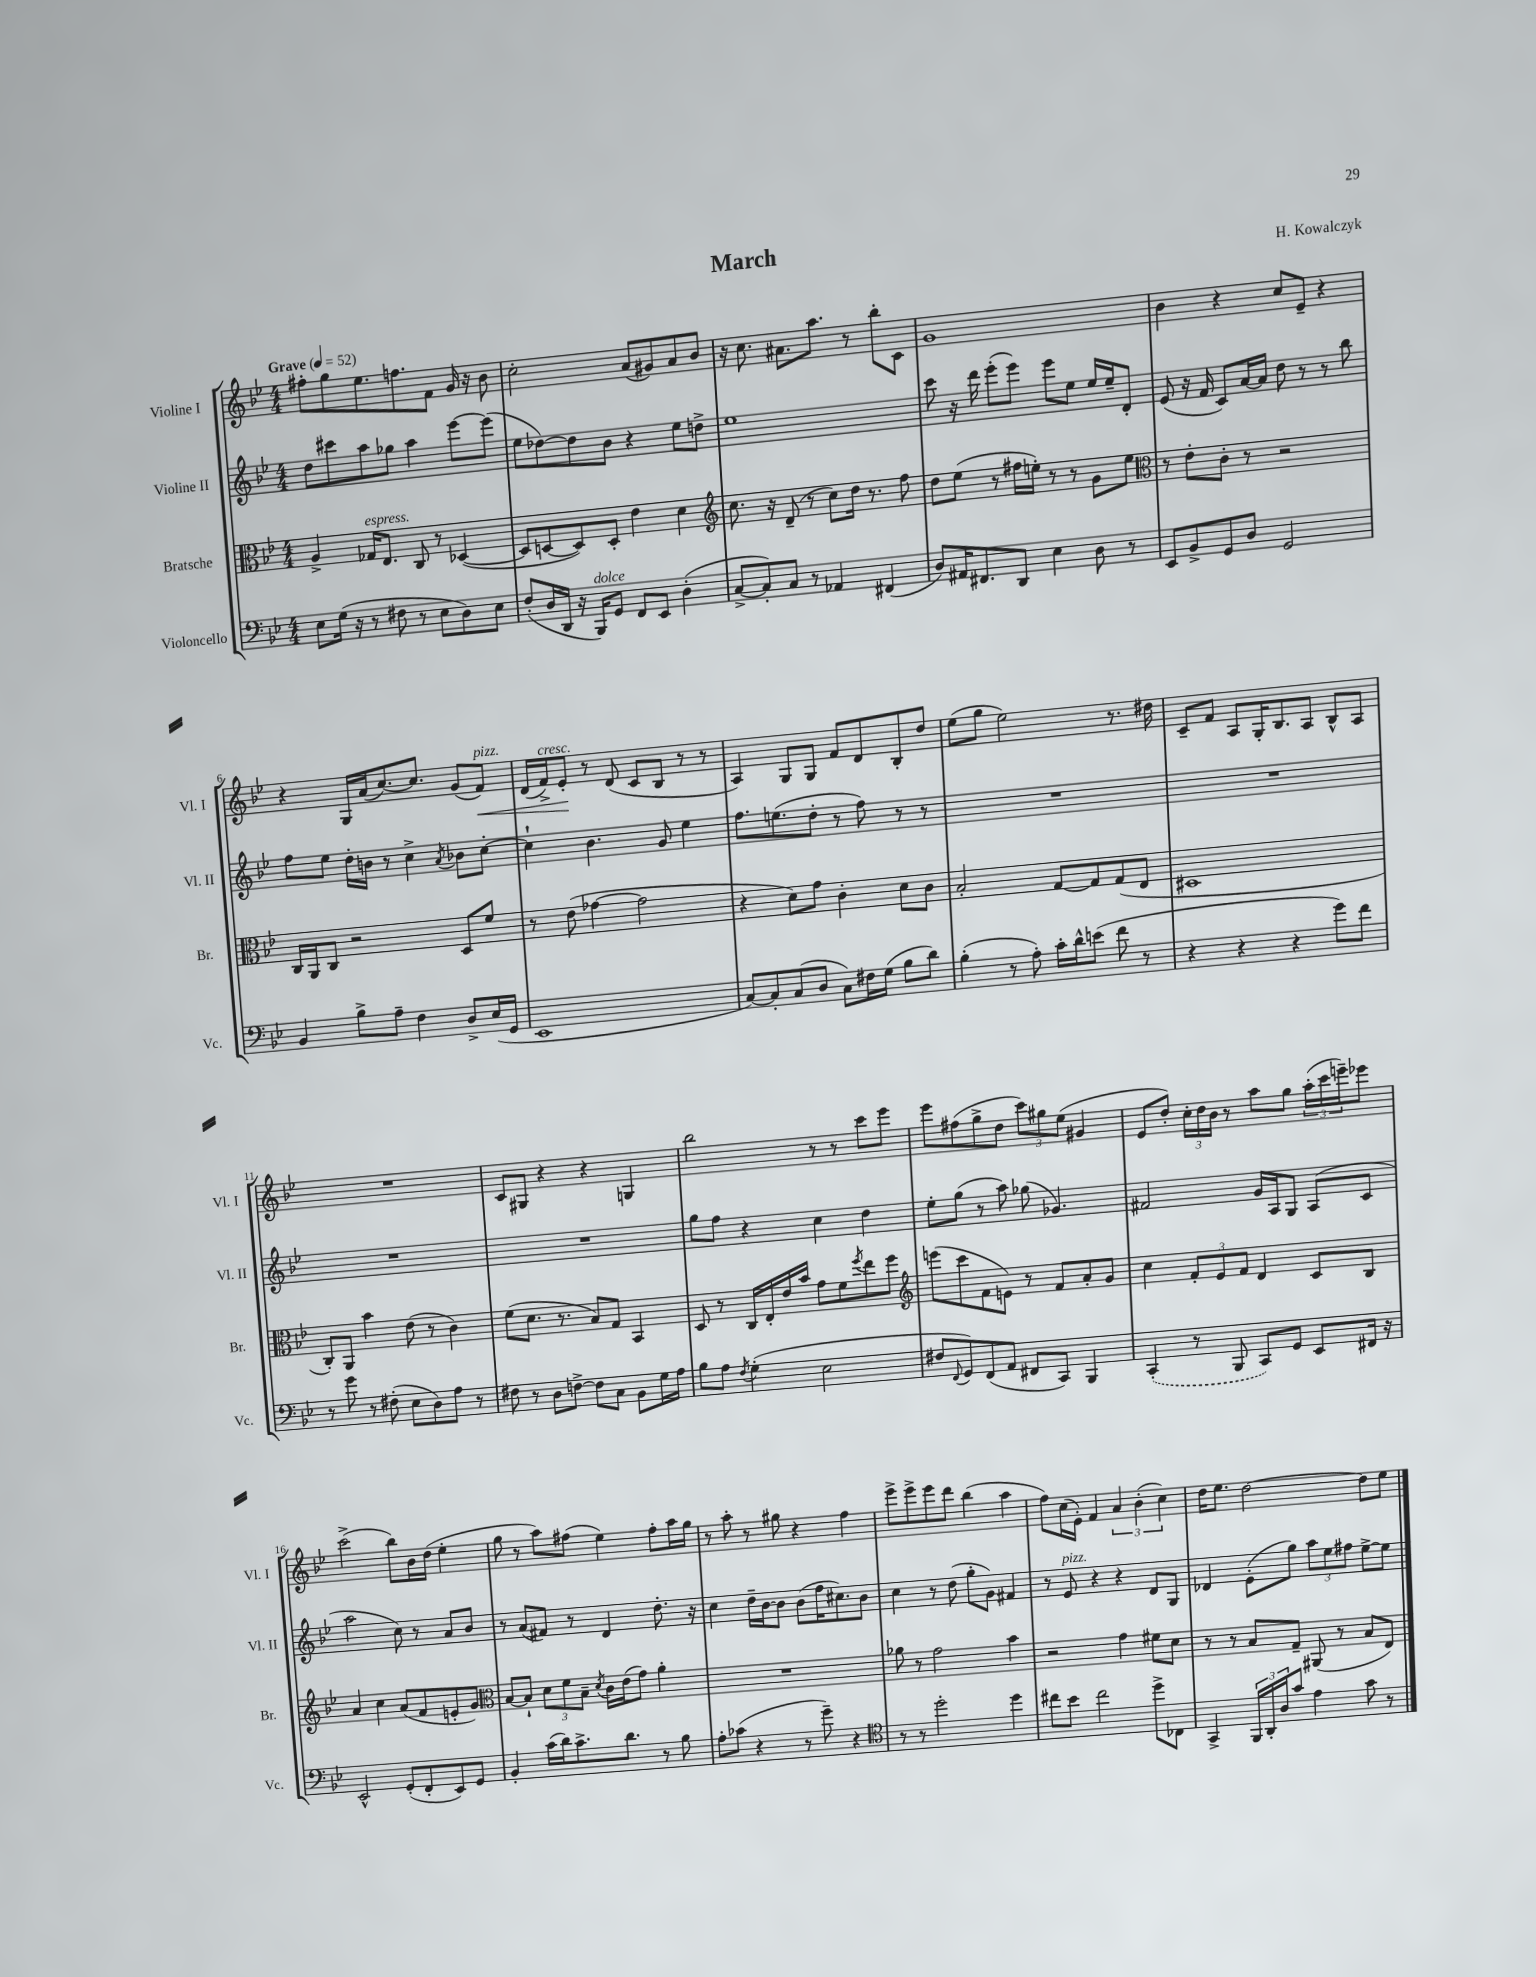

**kern	**kern	**kern	**kern
*staff4	*staff3	*staff2	*staff1
*clefF4	*clefC3	*clefG2	*clefG2
*k[b-e-]	*k[b-e-]	*k[b-e-]	*k[b-e-]
*M4/4	*M4/4	*M4/4	*M4/4
*MM52	*MM52	*MM52	*MM52
8E-	4A^	8dd	8ff#'
(16G	.	8ccc#	8gg
16r	.	.	.
8r	16G-	8aa	8.ee-
.	8.E-	.	.
8F#	.	8gg-	.
.	.	.	8.ff
8r	8C	4aa	.
8E-	8r	.	8f
8D)	([4D-	[8eee-	16g
.	.	.	16r
8E-	.	(8eee-]	8b-
=	=	=	=
(8F'	8D-]	8ee-	2cc'
16D	[8D	[8dd-)	.
16DD	.	.	.
16r	8D])	8dd-]	.
16BBB-)	.	.	.
8GG	8D'	8b-	.
8FF	4e-	4r	(8a
8EE-	.	.	8g#)
(4D'	4d	8ee-	8a
.	.	8dd^	8b-
=	=	=	=
*	*clefG2	*	*
[8C^	8.cc	1ee-	16r
.	.	.	8.cc
8C'])	.	.	.
.	16r	.	.
8C	(8d~	.	8.a#
8r	8r	.	.
.	.	.	8.aa
4AA-	8cc)	.	.
.	16dd	.	8r
.	8.r	.	.
(4FF#	.	.	8bb-'
.	8ff	.	8c
=	=	=	=
8D)	8dd	8ccc	1g
16AA#	(8ee-	16r	.
8.FF#	.	16ddd	.
.	8r	(8eee-'	.
8DD	16ff#	8eee-)	.
.	16ee')	.	.
4E-	8r	8eee-	.
.	8r	8ee-	.
8D	8g	16ee-	.
.	.	16ee-~	.
8r	8ee	8d'	.
=	=	=	=
*	*clefC3	*	*
8EE-	8r	(8e-	4b-
8BB-^	8e-'	16r	.
.	.	16f	.
8GG	8c'	8c)	4r
8D	8r	[16a	.
.	.	16a]	.
2GG	2r	8dd	8cc
.	.	8r	8e-~
.	.	8r	4r
.	.	8bb-	.
=	=	=	=
4BB-	16C	8ff	4r
.	16AA	.	.
.	8C	8ee-	.
8B-^	2r	16dd'	16G
.	.	16b	(16a
8A~	.	8r	[8.cc)
4F	.	4cc^	.
.	.	.	8.cc]
.	.	8qa	.
8D^	8D	8b-	(8g
(16E-	8f	[8cc'	8f)
16GG	.	.	.
=	=	=	=
1EE-	8r	4cc`]	(16d
.	.	.	16f^)
.	(8e-	.	8e-'
.	[4g-	4.b-	8r
.	.	.	(8d
.	2g-]	.	8c
.	.	8g	8B-
.	.	4ee-	8r
.	.	.	8r
=	=	=	=
[8C)	4r	8.ff	4A)
8C']	.	.	.
.	.	(8.ee	.
(8C	8d)	.	8G
8D	8g	8dd'	8G
8C)	4c'	8r	8f
16F#	.	8ff)	8d
(16G	.	.	.
8B-	8d	8r	8B-'
8d)	8c	8r	8dd
=	=	=	=
(4B-'	2B-'	1r	(8ee-
.	.	.	8gg
8r	.	.	2ee-)
8A')	.	.	.
16c'	[8G	.	.
16d^^	.	.	.
(8e	8G]	.	.
8f	(8G	.	8.r
8r	8E-	.	.
.	.	.	16dd#
=	=	=	=
4r	1D#	1r	8c~
.	.	.	8f
4r	.	.	8A
.	.	.	16G'
.	.	.	8.B-
4r	.	.	.
.	.	.	8A
8g)	.	.	8B-^^
8f	.	.	8A
=	=	=	=
8r	8C')	1r	1r
8g	8AA	.	.
8r	4b-	.	.
(8F#'	.	.	.
8E-	(8e-	.	.
8D)	8r	.	.
8A	4c)	.	.
8r	.	.	.
=	=	=	=
8F#	(8f	1r	8c
8r	8.d	.	8G#
8D	.	.	4r
.	8.r	.	.
[8F^	.	.	.
8F]	8B-)	.	4r
8C	8G	.	.
8BB-	4BB-	.	4G
16G	.	.	.
16A	.	.	.
=	=	=	=
8B-	8D	8gg	2bb-
8A	8r	8ff	.
8qF	.	.	.
(4G'	16C	4r	.
.	16E-'	.	.
.	16e-	.	.
.	16b-	.	.
2E-	8g	4cc	8r
.	8f	.	8r
.	8qff	.	.
.	8ee-	4dd	8ccc
.	8ff	.	8eee-
=	=	=	=
*	*clefG2	*	*
8F#	(8eee	8ee-'	8eee-
8qqFF	.	.	.
8GG)	8ccc	(8gg	(8ff#
(8FF	8f	8r	8gg^
8AA	8e)	8aa)	8dd
8FF#	8r	(8gg-	12ccc)
.	.	.	12gg#
8CC)	8f	4.g-)	.
.	.	.	(12ee-
4BBB-	8a'	.	4g#
.	8g	.	.
=	=	=	=
(4CC'	4cc	2f#	8e-
.	.	.	8dd')
8r	12f'	.	24cc'
.	.	.	24dd
.	12e-	.	24b-
8BBB-	.	.	8r
.	12f	.	.
8CC)	4d	16g	8aa
.	.	16A	.
8GG	.	8G	8gg
8EE-	8c	(8A	(24aa'
.	.	.	24ccc
.	.	.	24eee~)
16FF#	8B-	8c	8eee-
16r	.	.	.
=	=	=	=
2EE-^^	4a	2aa	(2ccc^
.	4cc	.	.
(8GG'	(8a	8cc)	8bb-)
8FF'	8f	8r	16b-
.	.	.	(16dd
8EE-)	8e'	8a	4ee-'
8GG	8g)	8b-	.
=	=	=	=
*	*clefC3	*	*
4BB-'	[8B-	8r	8gg
.	8B-`]	(8a	8r
(16c	12d	8f#)	8aa)
16d)	.	.	.
.	12f	.	.
8.c^	.	8r	(8ff#
.	12B-~	.	.
.	8qd	.	.
.	16c	4d	4ee-)
8.d	(16e-	.	.
.	8g)	.	.
8r	4a'	8.dd'	8ff#'
8B-	.	.	16aa
.	.	16r	16gg
=	=	=	=
8A'	1r	4cc	8r
(8c-	.	.	8aa'
4r	.	16dd~	8r
.	.	[16b-	.
.	.	8b-]	8gg#
8r	.	(8b-	4r
8g~)	.	16ff	.
.	.	8.cc#)	.
4r	.	.	4ff
.	.	8b-	.
=	=	=	=
*clefC4	*	*	*
8r	8a-	4cc	8eee-^
8r	8r	.	8eee-^
2dd'	2g	8r	8eee-
.	.	(8dd	8ddd
.	.	8gg'	(4bb-
.	.	8g)	.
4dd	4b-	4f#	4aa
=	=	=	=
8cc#	2r	8r	8ff)
8b-	.	8e-	(16cc
.	.	.	16e-')
2cc#	.	4r	4f
.	4g	4r	6a
.	.	.	(6b-'
8dd^	8f#	8d	.
.	.	.	6cc)
8C-	8d	8G	.
=	=	=	=
4GG^	8r	4d-	16dd
.	.	.	8.ee-
.	8r	.	.
24FF	8B-	(8e-'	[2dd
24AA'	.	.	.
24A	.	.	.
8g	8G~	8gg)	.
4e-	(8AA#	12aa	.
.	.	12ee-	.
.	8r	.	.
.	.	12ff#	.
8g	8B-	[8ee-^	8dd]
8r	8E-)	8ee-]	8ee-
==	==	==	==
*-	*-	*-	*-
